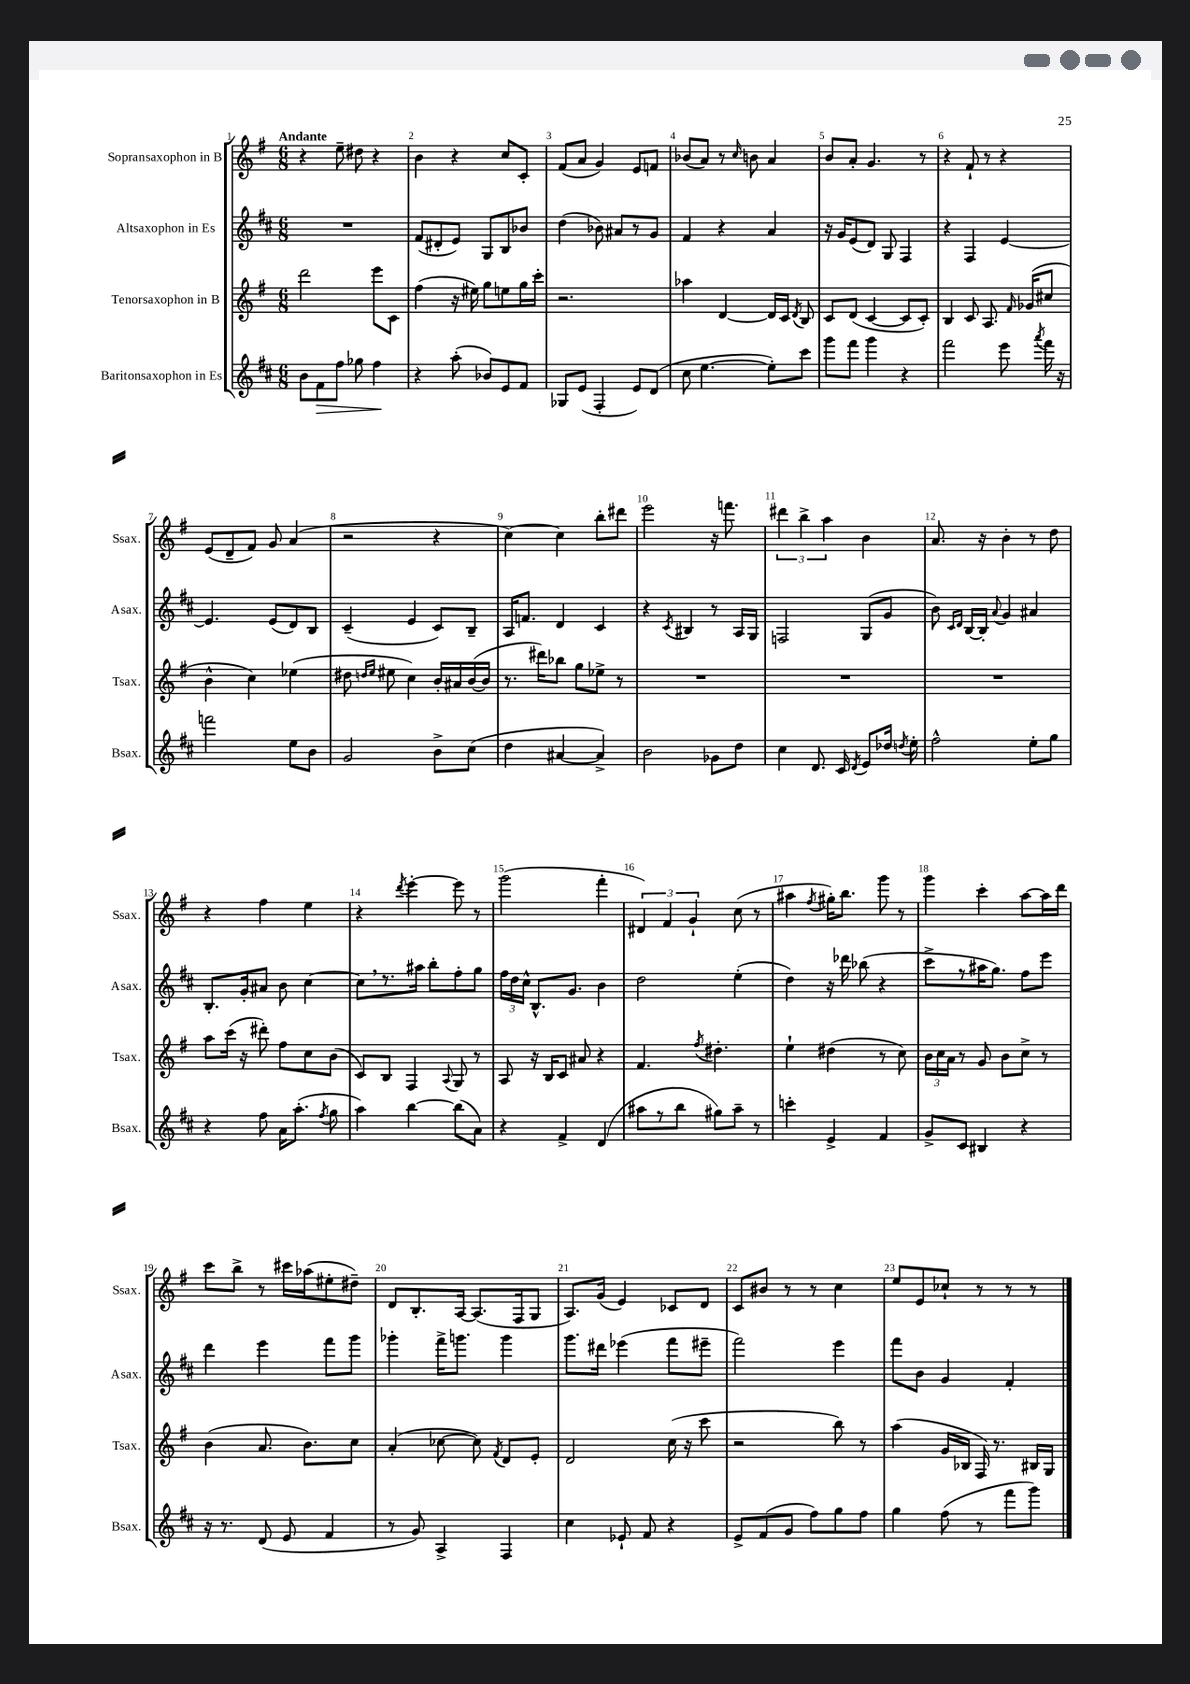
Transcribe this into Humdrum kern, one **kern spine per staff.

**kern	**kern	**kern	**kern
*staff4	*staff3	*staff2	*staff1
*clefG2	*clefG2	*clefG2	*clefG2
*k[f#c#]	*k[f#]	*k[f#c#]	*k[f#]
*M6/8	*M6/8	*M6/8	*M6/8
8b\L	2ddd\	2.r	4r
8f#\	.	.	.
8ff#\J	.	.	8ee~\
8gg-\	.	.	8dd#\
4ff#\	8eee\L	.	4r
.	8c\J	.	.
=	=	=	=
4r	(4ff#\	(8f#/L	4b\
.	.	8d#'/	.
(8aa'\	16r	8e/J)	4r
.	16ee#\)	.	.
8b-/L)	8gg\L	8G/L	.
8e/	8ee\	8B/	8cc/L
8f#/J	16gg\L	8b-/J	8c'/J
.	16ccc'\JJ	.	.
=	=	=	=
8G-/L	2.r	(4dd\	(8f#/L
(8e/J	.	.	8a/J
4F#'/	.	8b-\)	4g/)
.	.	8a#/L	.
8e/L)	.	8r	8e/L
(8d/J	.	8g/J	8f/J
=	=	=	=
8cc#\	4aa-\	4f#/	(8b-/L
[4.ee\	.	.	8a/J)
.	[4d/	4r	8r
.	.	.	16qqcc/
.	.	.	8b\
8ee'\]L)	16d/]LL	4a/	4a/
.	16c/JJ	.	.
.	8qd/	.	.
8ccc#\J	8B/	.	.
=	=	=	=
8ggg\L	8c/L	16r	8b/L
.	.	16g/LK	.
8fff#\J	(8d/J	(8e/	8a'/J
4ggg\	[4c/	8d/J)	4.g/
.	.	8G/	.
4r	8c/]L	4F#/	.
.	8c'/J)	.	8r
=	=	=	=
2fff#\	4B/	4r	4r
.	8c/	4F#/	8f#`/
.	8.A/	.	8r
8eee\	.	[4e/	4r
.	16qqf#/	.	.
.	(16g-/LK	.	.
8qaaa/	.	.	.
16fff#\	8cc#/J	.	.
16r	.	.	.
=	=	=	=
2fff\	4b^^\	4.e/]	(8e/L
.	.	.	8d~/
.	4cc\)	.	8f#/J)
.	.	(8e/L	8g/
8ee\L	(4ee-\	8d/)	(4a/
8b\J	.	8B/J	.
=	=	=	=
2g/	8dd#\	(4c#~/	2r
.	16qqdd/LL	.	.
.	16qqee/JJ	.	.
.	8ee#\	.	.
.	4cc\)	4e/	.
8b^\L	16b'/LL	8c#/L)	4r
.	16a#/	.	.
(8cc#\J	([16b/	8B~/J	.
.	16b/]JJ	.	.
=	=	=	=
4dd\	8.r	16A/LK	[4cc\)
.	.	8.f/J	.
.	16ddd#\LK)	.	.
[4a#/	8bb-\J	4d/	4cc\]
.	8gg\L	.	.
4a#^/])	8ee-^\J	4c#/	8bb'\L
.	8r	.	8ddd#\J
=	=	=	=
2b\	2.r	4r	2eee\
.	.	8qc#/	.
.	.	4B#/	.
8g-\L	.	8r	16r
.	.	.	8.fff\
8dd\J	.	16A/LL	.
.	.	16G/JJ	.
=	=	=	=
4cc#\	2.r	2F/	6ddd#\
.	.	.	6bb^\
8.d/	.	.	.
.	.	.	6aa\
16c#/	.	.	.
8qd/	.	.	.
8e/L	.	(8G/L	4b\
16dd-/Jk	.	8g/J	.
8qdd/	.	.	.
16ee'\	.	.	.
=	=	=	=
2ff#^^\	2.r	8b\)	8.a/
.	.	16qqc#/LL	.
.	.	16qqd/JJ	.
.	.	[16B/LL	.
.	.	16B'/]JJ	16r
.	.	8qqa/	.
.	.	4g/	4b'\
8ee'\L	.	4a#/	8r
8gg\J	.	.	8dd\
=	=	=	=
4r	8aa\L	8.B'/L	4r
.	(16ccc\Jk	.	.
.	16r	16g'/k	.
8ff#\	8ddd#'\)	8a#/J	4ff#\
16a\LK	8ff#\L	8b\	.
(8.aa'\J	.	.	.
.	8cc\	[4cc#\	4ee\
8qff#/	.	.	.
8gg\	(8b\J	.	.
=	=	=	=
4aa\)	8c/L)	8cc#\]L	4r
.	8B/J	8.r	.
.	.	.	8qddd/
[4bb\	4F#/	.	[4eee'\
.	.	16aa#\Jk	.
.	.	8bb'\L	.
.	8qqA/	.	.
(8bb\]L	8G/	8ff#'\	8eee\]
8a\J)	8r	8gg\J	8r
=	=	=	=
4r	8A/	24ff#\LL	(2ggg\
.	.	24dd\	.
.	.	24cc#^^\JJ	.
.	16r	8.B^^/L	.
.	16B/LK	.	.
4f#^/	8c/J	.	.
.	.	8.g/J	.
.	8a#/	.	.
(4d/	4r	4b\	4fff#'\
=	=	=	=
8aa#\L	4.f#/	2dd\	6d#/)
8r	.	.	.
.	.	.	6f#/
8bb\J	.	.	.
.	.	.	6g`/
.	8qff#/	.	.
8gg#\L)	4.dd#'\	.	.
8aa#~\J	.	(4ee'\	(8cc\
8r	.	.	8r
=	=	=	=
4ccc'\	4ee`\	4dd\)	4aa#\
.	.	.	8qff#/
4e^/	(4dd#\	16r	16gg#'\LK)
.	.	16ddd-\	8.bb\J
.	.	(8bb-\	.
4f#/	8r	4r	8ggg\
.	8cc\)	.	8r
=	=	=	=
8g^/L	24b\LL	8ccc#^\L	4ggg\
.	24cc\	.	.
.	24a\JJ	.	.
8c#/J	8r	8r	.
4B#/	8g/	16aa#\K	4ccc'\
.	.	8.gg\J)	.
.	8b\L	.	.
4r	8cc^\J	8ff#\L	[8aa\L
.	8r	8eee\J	16aa\]L
.	.	.	16ddd\JJ
=	=	=	=
16r	(4b\	4ddd\	8ccc\L
8.r	.	.	.
.	.	.	8bb^\J
(8d/	8.a/	4eee\	8r
8e/	.	.	16ccc#\LL
.	8.b\L)	.	(16aa-\J
4f#/	.	8fff#\L	8ee#'\
.	8cc\J	8ggg\J	8dd#~\J)
=	=	=	=
8r	(4a'/	4ggg-'\	8d/L
8g/)	.	.	8.B'/
4A^/	[8cc-\	16fff#^\LK	.
.	.	8.ggg\J	[16A/Jk
.	8cc-\])	.	(8.A/]L
.	8qf#/	.	.
4F#/	8d/L	4ggg\	.
.	.	.	16F#/k
.	8e'/J	.	8G/J
=	=	=	=
4cc#\	2d/	8.ggg\L	8.A/L)
.	.	16ddd#\Jk	(16g/Jk
8e-`/	.	(4eee-\	4e/)
8f#/	.	.	.
4r	(16cc\	8fff#\L	8c-/L
.	16r	.	.
.	8ccc\	8eee#~\J	8d/J
=	=	=	=
8e^/L	2r	2fff#\)	8c/L
(8f#/	.	.	8b#/J
8g/J	.	.	8r
8ff#\L)	.	.	8r
8gg\	8bb\)	4eee\	4cc\
8ff#\J	8r	.	.
=	=	=	=
4gg\	(4aa\	8fff#\L	8ee/L
.	.	8b\J	8e/
(8ff#\	16g/LL	4g/	8cc-`/J
.	16B-/JJ	.	.
8r	16F#/)	.	8r
.	8.r	.	.
8fff#\L	.	4f#'/	8r
8ggg\J)	16B#/LL	.	8r
.	16G/JJ	.	.
==	==	==	==
*-	*-	*-	*-
